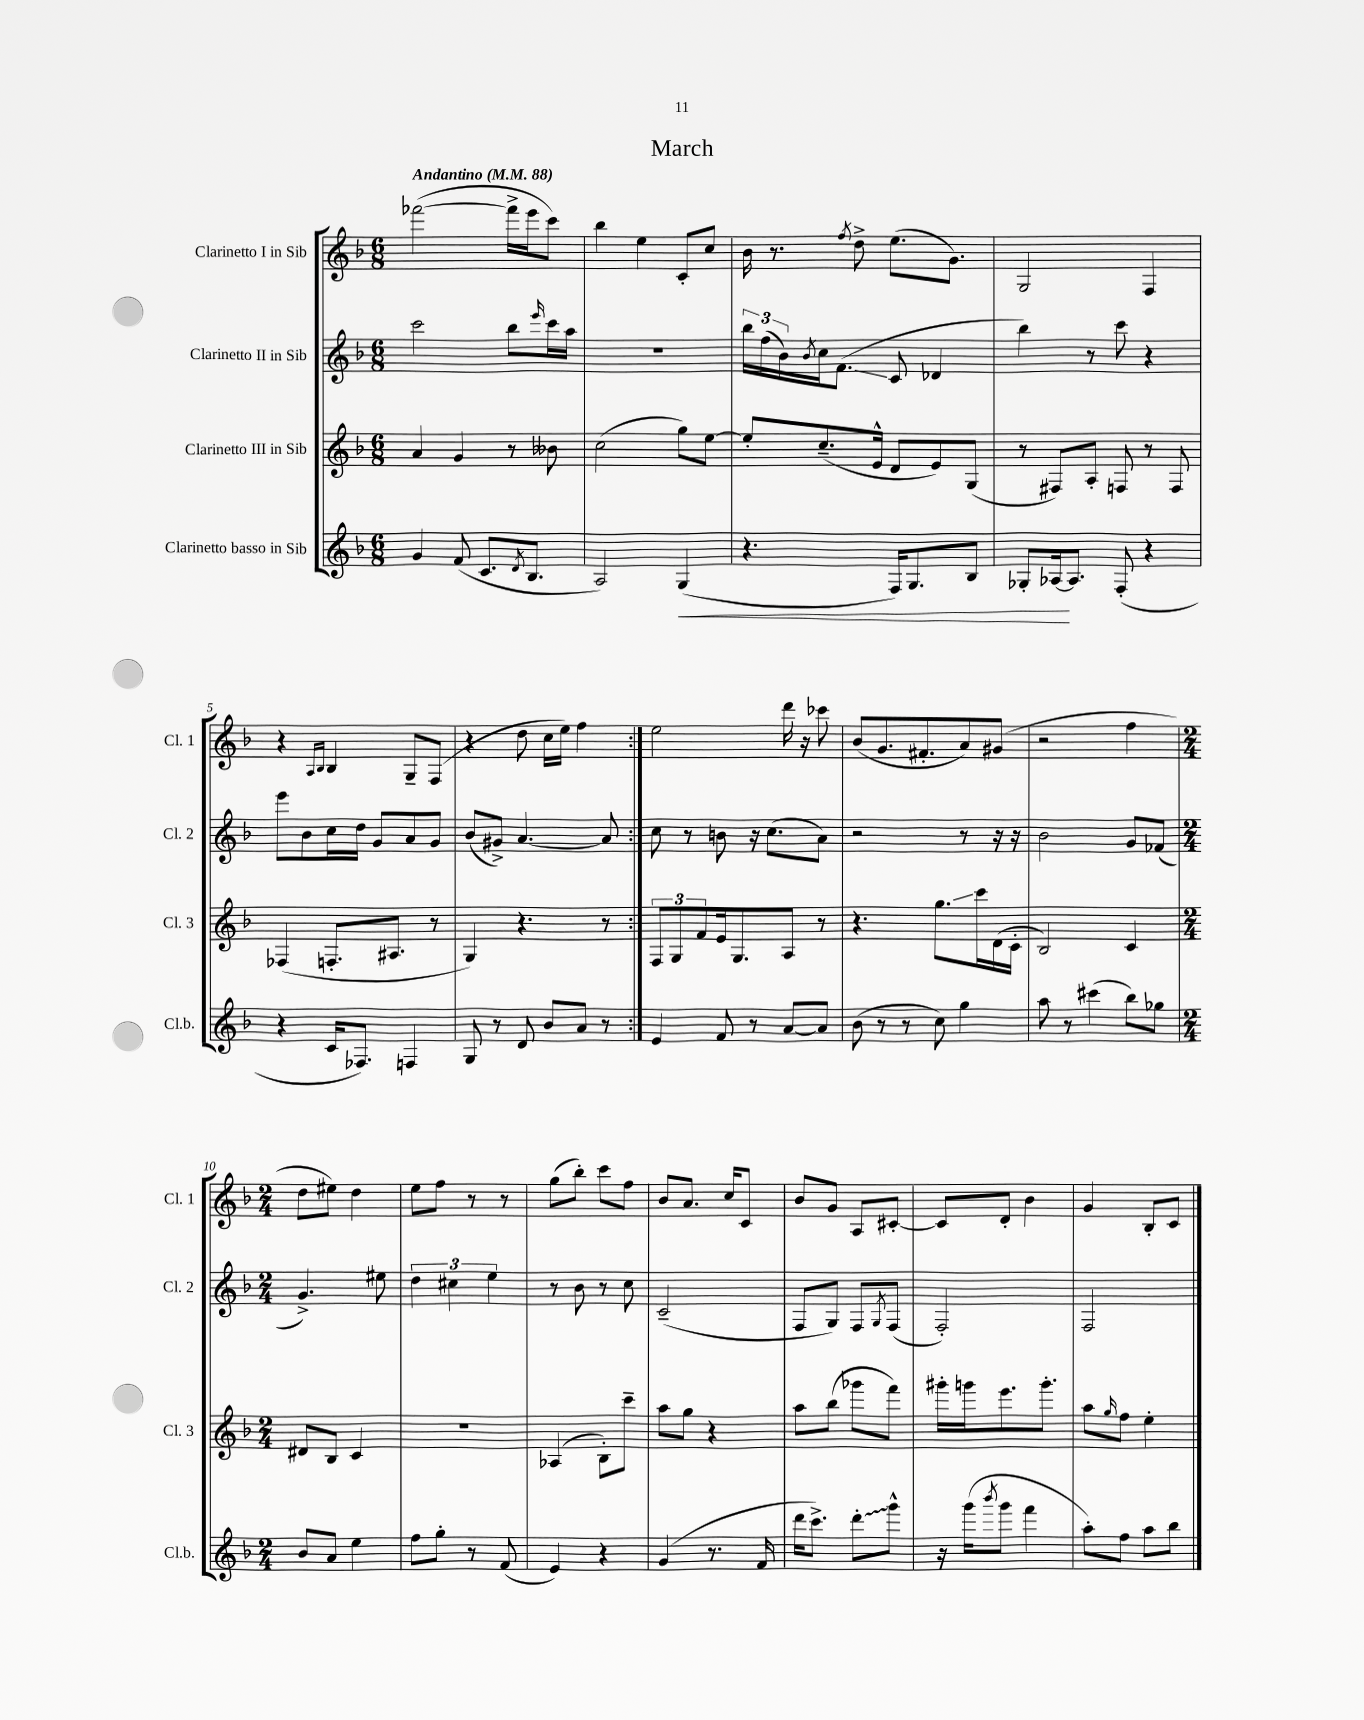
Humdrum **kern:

**kern	**kern	**kern	**kern
*staff4	*staff3	*staff2	*staff1
*clefG2	*clefG2	*clefG2	*clefG2
*k[b-]	*k[b-]	*k[b-]	*k[b-]
*M6/8	*M6/8	*M6/8	*M6/8
*MM88	*MM88	*MM88	*MM88
4g	4a	2ccc	([2fff-
(8f	4g	.	.
8.c	.	.	.
.	8r	8bb-	16fff-^]
8qd	.	.	.
8.B-	.	.	16eee
.	.	16qqeee	.
.	8b--	16ccc	8ccc)
.	.	16aa	.
=	=	=	=
2A)	(2cc	2.r	4bb-
.	.	.	4ee
(4G	8gg)	.	8c'
.	[8ee	.	8cc
=	=	=	=
4.r	8ee']	24bb-	16b-
.	.	(24ff	.
.	.	.	8.r
.	.	24b-)	.
.	.	8qb-	.
.	(8.cc~	16cc	.
.	.	(8.f	.
.	.	.	8qff
.	.	.	8dd^
.	16e^^	.	.
16F)	8d	8c	(8.ee
8.G	.	.	.
.	8e)	4d-	.
.	.	.	8.g)
8B-	(8G	.	.
=	=	=	=
8G-'	8r	4bb-)	2G
[16A-	8F#)	.	.
8.A-]	.	.	.
.	8A'	8r	.
(8F'	8F	8ccc	.
4r	8r	4r	4F
.	8F	.	.
=	=	=	=
4r	(4F-	8eee	4r
.	.	8b-	.
.	.	.	16qqA
.	.	.	16qqB-
16c	8.F'	16cc	4B-
8.F-)	.	16dd	.
.	.	8g	.
.	8.A#	.	.
4F	.	8a	8G~
.	8r	8g	(8F
=	=	=	=
8G	4G)	(8b-	4r
8r	.	8g#^)	.
8d	4.r	[4.a	8dd
8b-	.	.	16cc
.	.	.	16ee)
8a	.	.	4ff
8r	8r	8a]	.
=:|!	=:|!	=:|!	=:|!
4e	12F	8cc	2ee
.	12G	.	.
.	.	8r	.
.	12f	.	.
8f	16e	8b	.
.	8.G	.	.
8r	.	16r	.
.	.	(8.cc	.
[8a	8A	.	16ddd
.	.	.	16r
8a]	8r	8a)	8ccc-
=	=	=	=
(8b-	4.r	2r	(8b-
8r	.	.	8.g
8r	.	.	.
.	.	.	8.f#'
8cc)	8.gg	.	.
4gg	.	8r	8a)
.	16ccc	.	.
.	(16d	16r	(8g#
.	16c'	16r	.
=	=	=	=
8aa	2B-)	2b-	2r
8r	.	.	.
(4ccc#	.	.	.
8bb-)	4c	8g	4ff
8gg-	.	(8f-	.
=	=	=	=
*M2/4	*M2/4	*M2/4	*M2/4
8b-	8d#	4.g^)	8dd
8a	8B-	.	8ee#)
4ee	4c	.	4dd
.	.	8ee#	.
=	=	=	=
8ff	2r	6dd	8ee
8gg'	.	.	8ff
.	.	6cc#	.
8r	.	.	8r
.	.	6ee	.
(8f	.	.	8r
=	=	=	=
4e)	(4A-	8r	(8gg
.	.	8b-	8bb-')
4r	8B-')	8r	8ccc
.	8ccc~	8cc	8ff
=	=	=	=
(4g	8aa	(2c~	8b-
.	8gg	.	8.a
8.r	4r	.	.
.	.	.	16cc
.	.	.	8c
16f	.	.	.
=	=	=	=
16ddd	8aa	8F	8b-
8.ccc^)	.	.	.
.	(8bb-	8G)	8g
8ddd'	8ggg-	8F	8A
.	.	8qG	.
8ggg^^	8fff)	(8F	[8c#'
=	=	=	=
16r	16ggg#'	2F')	8c#]
(16ggg	16ggg	.	.
8qbbb-	.	.	.
8ggg	8.eee	.	8d'
4fff	.	.	4b-
.	8.ggg'	.	.
=	=	=	=
8aa')	8aa	2F	4g
.	16qqgg	.	.
8ff	8ff	.	.
8aa	4ee'	.	8B-'
8bb-	.	.	8c
==	==	==	==
*-	*-	*-	*-
